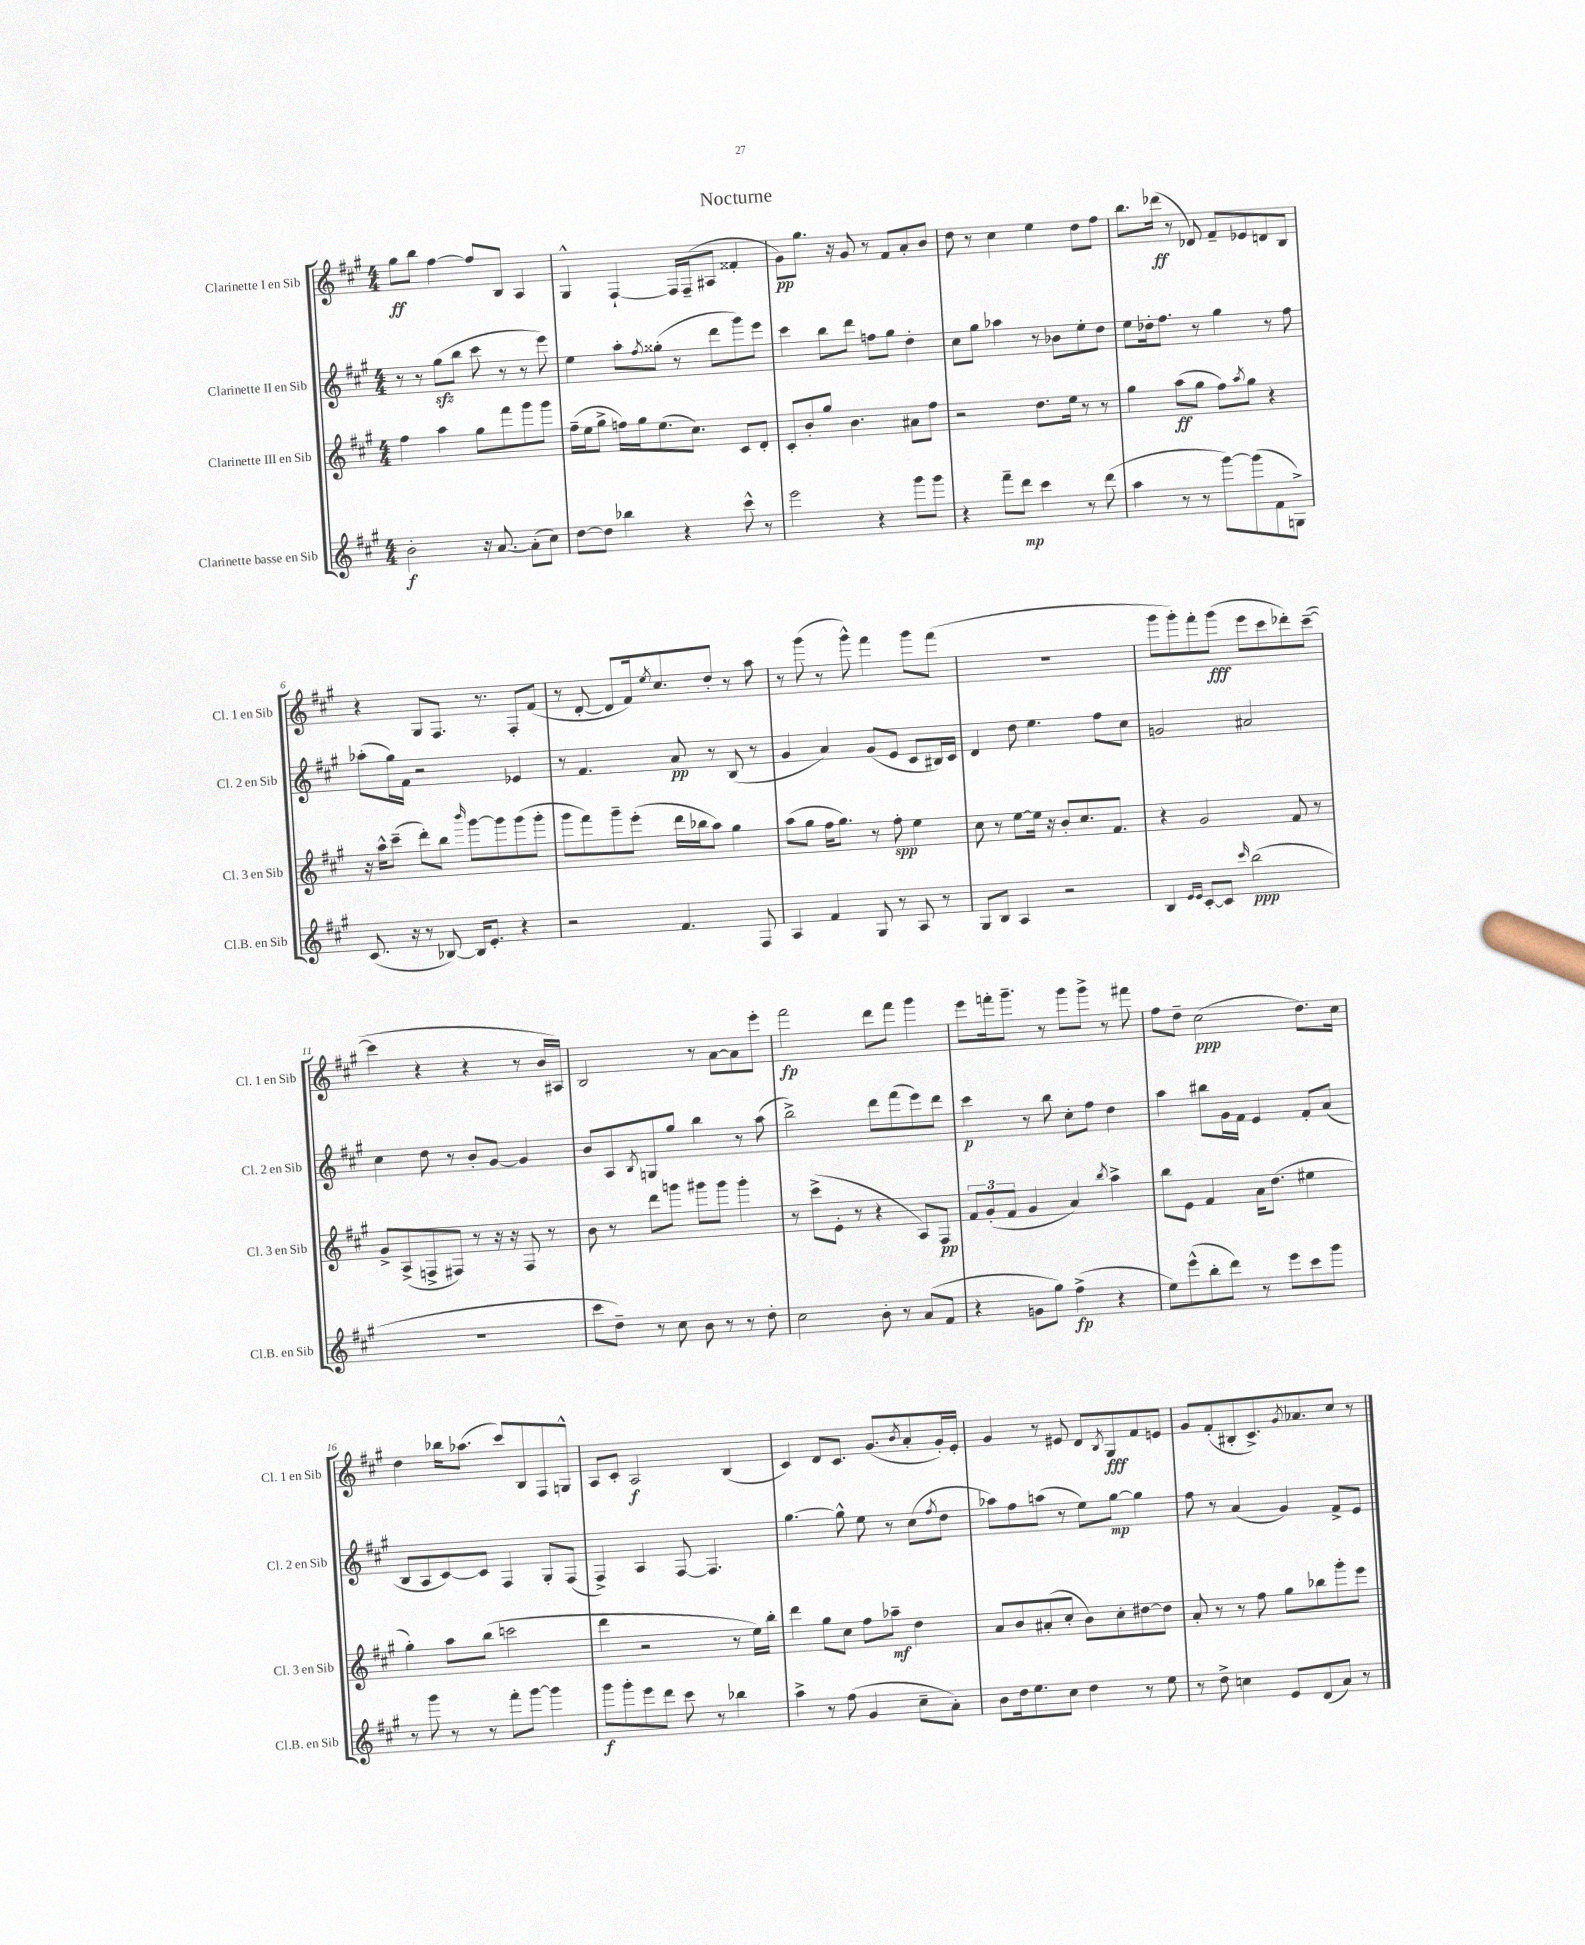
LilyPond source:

\header { title = "Nocturne" }
<<
\new StaffGroup <<
\new Staff = "s0" \with { instrumentName = "Clarinette I en Sib" shortInstrumentName = "Cl. 1 en Sib" } {
    \clef treble \key a \major \numericTimeSignature \time 4/4
    gis''8\ff b''8 fis''4~ fis''8 b8 a4 |
    gis4-^ fis4~-! fis16 fis16--( ais8 fisis'4-. |
    gis'8\pp) gis''8. r16 gis'8 r8 fis'8 a'8-. b'8 |
    d''8 r8 cis''4 e''4 d''8 fis''8 |
    b''8. des'''16\ff( r8 des'8) fis'8-- ees'8 d'8 b8 |
    r4 gis8 fis8. r8. fis8-. fis'8( |
    r8 d'8~-. d'8 fis'16) \acciaccatura { e''8 } cis''8. d''8-. r8 a''8 |
    r8 gis'''8( r8 gis'''8-^) fis'''4 gis'''8 fis'''8( |
    R1 |
    gis'''8 gis'''8-.) fis'''8-. gis'''8\fff( e'''8 cis'''8 des'''8-.) cis'''8~--( |
    cis'''4 r4 r4 r8 b'16 ais16) |
    b2 r8 a'8~ a'8 e'''8-. |
    fis'''2\fp d'''8 fis'''8 gis'''4 |
    e'''8 f'''16-. gis'''8.-- r8 gis'''8 gis'''8-> r8 fis'''8 |
    fis''8 d''8-- cis''2\ppp( d''8.) cis''16 |
    d''4 bes''16 aes''8.( cis'''8) b8 fis8 g8-^ |
    a8 cis'8-. a2\f b4( |
    cis'4) d'8 cis'8. gis'8.( \acciaccatura { b'8 } a'8-. gis'16-.) e'16-. |
    gis'4 r8 eis'8 d'8 \acciaccatura { b8 } gis8\fff fis'8 e'8 |
    gis'8 fis'8-.( bis8-. cis'8.->) \acciaccatura { gis'8 } aes'8. cis''8 r8 \bar "|." |
}
\new Staff = "s1" \with { instrumentName = "Clarinette II en Sib" shortInstrumentName = "Cl. 2 en Sib" } {
    \clef treble \key a \major \numericTimeSignature \time 4/4
    r8 r8 gis''8\sfz( b''8 cis'''8 r8 r8 e'''8) |
    e''4 a''8-. \acciaccatura { fis''8 } gisis''8-.( r8 d'''8 gis'''8) e'''8 |
    cis'''4 b''8 d'''8 f''8 gis''8 d''4-. |
    cis''8 gis''8 aes''4 r8 bes'8 e''8-. d''8 |
    e''8 des''16-. fis''8. r8 gis''4 r8 fis''8 |
    aes''8-.( gis''16) fis'16 r2 ees'4 |
    r8 fis'4. a'8\pp r8 b8( r8 |
    gis'4 a'4) gis'8( e'8 cis'8 bis16) cis'16 |
    d'4 d''8 e''4. fis''8 cis''8 |
    g'2 ais'2 |
    cis''4 d''8 r8 b'8-. gis'8~ gis'4 |
    b'8 a8 \acciaccatura { b8 } g8 gis''8 b''4 r8 a''8( |
    b''2->) d'''8 fis'''8( e'''8) d'''8 |
    cis'''4\p r8 b''8 cis''8-. fis''8 d''4 |
    a''4 bis''8 gis'16 fis'16 e'4 fis'8-. a'8( |
    b8 a8 cis'8~) cis'8 fis4 gis8-. fis8( |
    fis4->) a4 fis8~ fis4. |
    gis''4.~ gis''8-^ e''8 r8 cis''8( \acciaccatura { fis''8 } d''8 |
    aes''8) fis''8 a''8( r8 e''8) gis''8~\mp gis''4 |
    fis''8 r8 a'4( gis'4) fis'8-> e'8 \bar "|." |
}
\new Staff = "s2" \with { instrumentName = "Clarinette III en Sib" shortInstrumentName = "Cl. 3 en Sib" } {
    \clef treble \key a \major \numericTimeSignature \time 4/4
    fis''4 a''4 gis''8 fis'''8 gis'''8 gis'''8 |
    fis''16--( e''16 gis''8-> f''16) gis''16 e''8.( cis''8.) cis'8 d'8-. |
    cis'8-. b'8-. gis''8 b'4. ais'8 fis''8 |
    r2 d''8. e''16 r8 r8 |
    gis''4 a''8\ff( gis''8 fis''8) \acciaccatura { a''8 } gis''8 r4 |
    r16 a''16-^ cis'''8--( d'''8-.) b''8 \grace { b'''16 } gis'''8~ gis'''8 gis'''8( gis'''8-. |
    gis'''8 fis'''8) gis'''8-- e'''8-.( d'''16 bes''16 a''8) gis''4 |
    a''8( gis''8 fis''16 gis''8.) r8 fis''8-.\spp e''4 |
    cis''8 r8 e''8~ e''16 r16 b'8-. cis''8. fis'8. |
    r4 gis'2 fis'8 r8 |
    gis'8-> a8->( f8-> fis8) r8 r16 r16 fis8 r8 |
    b'8 r8 d'''8 g'''8 gis'''8 gis'''8 gis'''4-. |
    r8 cis'''8->( e'8-. r8 r4 a8) fis8\pp |
    \tuplet 3/2 { fis'8 gis'8-.( fis'8 } gis'4 a'4) \acciaccatura { b''8 } a''4-> |
    b''8 e'8 fis'4 a'16 d''8.( eis''4 |
    gis''4-.) a''8 b''8( c'''2 |
    d'''4 r2 r8 e''16) b''16-. |
    d'''4 gis''8 cis''8 fis''8 aes''8--\mf d''4 |
    a'8 b'8 ais'8-.( cis''8-. b'8) cis''8-. dis''8~ dis''8 |
    a'8-. r8 r8 fis''8 gis''8 bes''8 gis'''8-. e'''8 \bar "|." |
}
\new Staff = "s3" \with { instrumentName = "Clarinette basse en Sib" shortInstrumentName = "Cl.B. en Sib" } {
    \clef treble \key a \major \numericTimeSignature \time 4/4
    b'2-.\f r16 a'8.~ a'8-.( cis''8) |
    d''8~ d''8 bes''4 r4 cis'''8-^ r8 |
    e'''2 r4 gis'''8 gis'''8 |
    r4 fis'''8-- d'''8\mp cis'''4 r8 d'''8( |
    a''4 r8 r8 gis'''8~) gis'''8( fis'8 g8->) |
    cis'8.( r16 r8 bes8~) bes16 e'8.-. r4 |
    r2 fis'4. fis8 |
    a4 fis'4 gis8 r8 a8 r8 |
    gis8 b8 a4 r2 |
    b4 \grace { e'16 e'16 } cis'8~-. cis'8 \grace { cis'''16 } b''2\ppp( |
    R1 |
    cis'''8 d''8--) r8 cis''8 b'8 r8 r8 d''8-. |
    cis''2 b'8-. r8 a'8( fis'8 |
    r4 g'8 gis''8) fis''4->\fp( r4 |
    e''8) e'''8-^( b''8-. d'''8) r8 e'''8 cis'''8 gis'''8 |
    r8 gis'''8 r8 r8 fis'''8-. gis'''8~ gis'''4 |
    gis'''8\f gis'''8-. e'''8 d'''8 cis'''8 r8 bes''4 |
    a''4-> r8 fis''8( gis'4 cis''8-- a'8-.) |
    b'8 d''16 e''8. cis''8 d''4 r8 e''8 |
    r8 d''8-> c''4 e'8 d'8( a'8) r8 \bar "|." |
}
>>
>>
